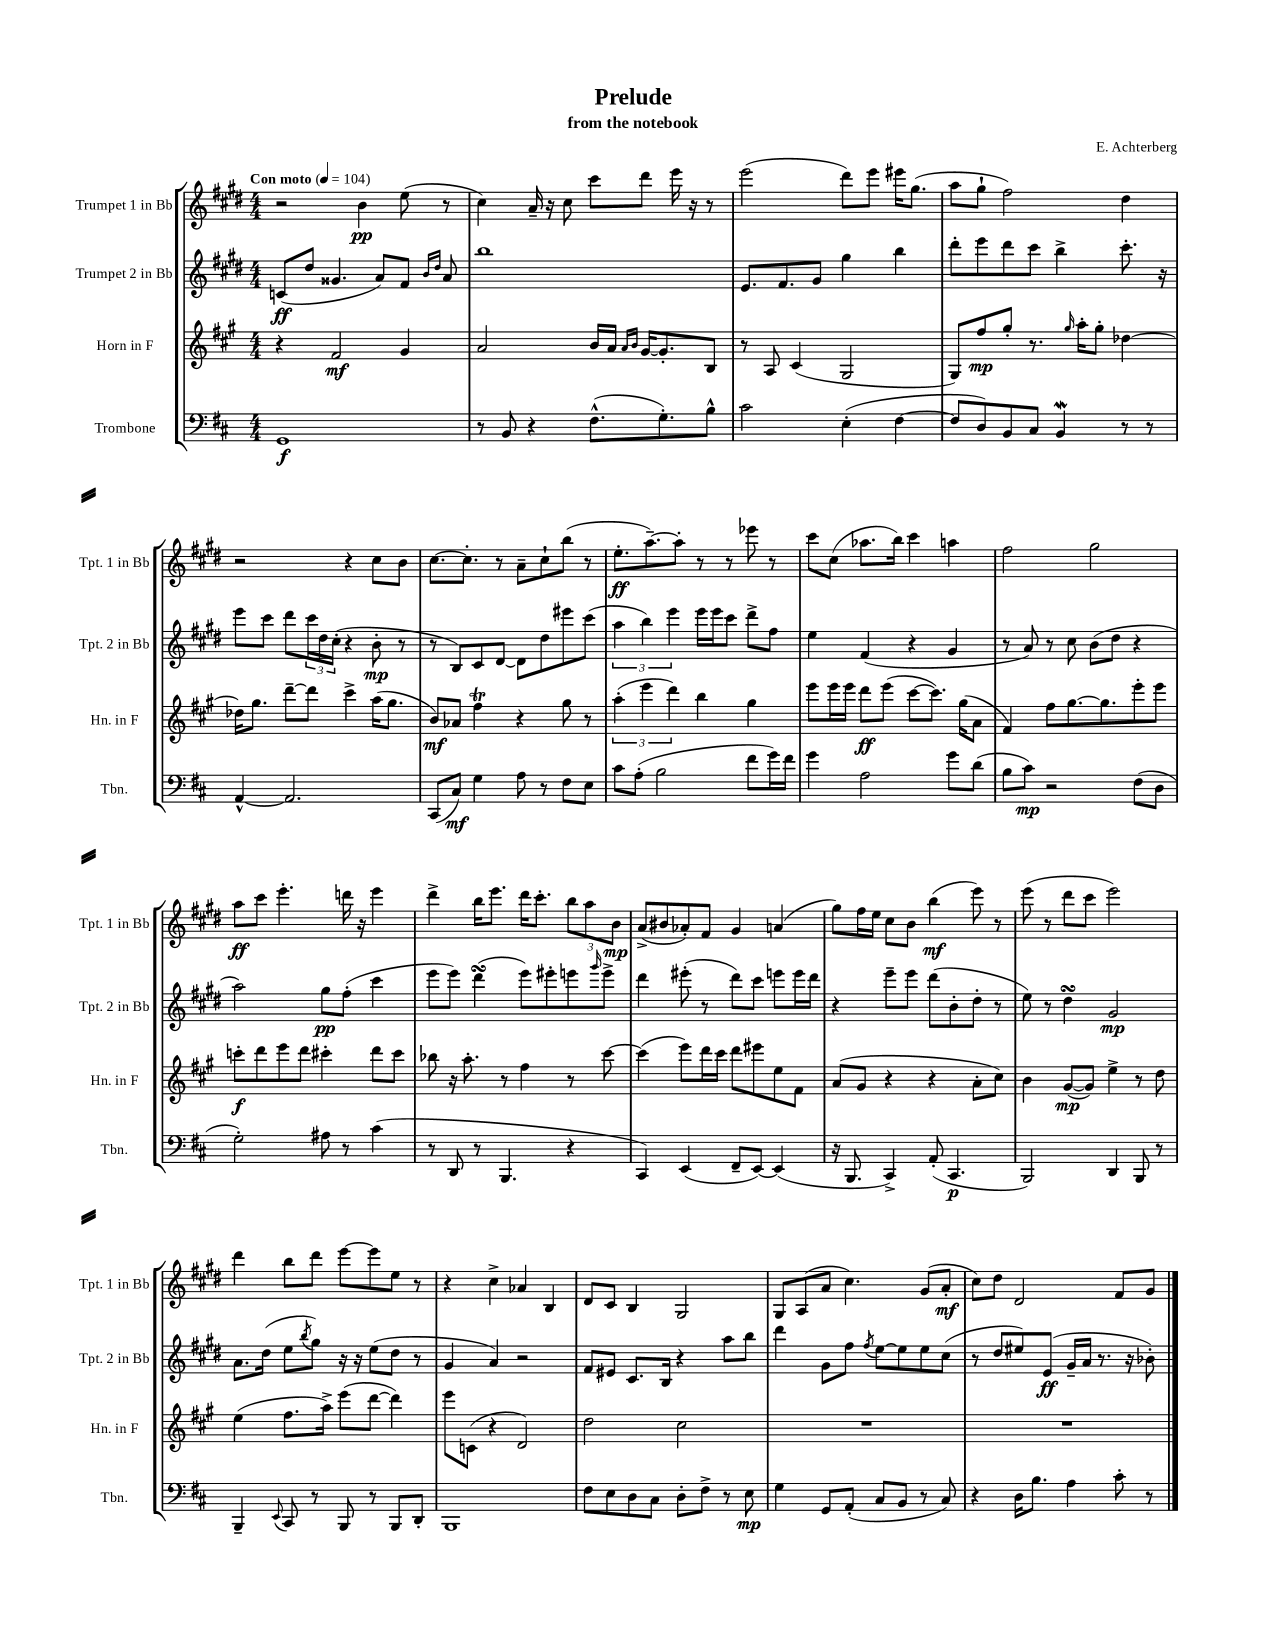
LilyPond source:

\header { title = "Prelude" composer = "E. Achterberg" subtitle = "from the notebook" }
<<
\new StaffGroup <<
\new Staff = "s0" \with { instrumentName = "Trumpet 1 in Bb" shortInstrumentName = "Tpt. 1 in Bb" } {
    \clef treble \key e \major \numericTimeSignature \time 4/4 \tempo "Con moto" 4 = 104
    r2 b'4\pp e''8( r8 |
    cis''4) a'16-- r16 cis''8 cis'''8 dis'''8 e'''16 r16 r8 |
    e'''2( dis'''8) e'''8 eis'''16 gis''8.( |
    a''8 gis''8-! fis''2) dis''4 |
    r2 r4 cis''8 b'8 |
    cis''8.~ cis''8.-. r8 a'8-- cis''8-! b''8( r8 |
    e''8.-.\ff a''8.~--) a''8-. r8 r8 ees'''8 r8 |
    cis'''8 cis''8( aes''8. b''16) cis'''4 a''4 |
    fis''2 gis''2 |
    a''8\ff cis'''8 e'''4.-. d'''16 r16 e'''4 |
    dis'''4-> b''16 e'''8. dis'''16 cis'''8.-. \tuplet 3/2 { b''8 a''8 b'8\mp } |
    a'8->( bis'8 aes'8-.) fis'8 gis'4 a'4( |
    gis''8) fis''16 e''16 cis''8 b'8 b''4\mf( e'''8) r8 |
    e'''8( r8 dis'''8 cis'''8 e'''2) |
    dis'''4 b''8 dis'''8 e'''8~ e'''8 e''8 r8 |
    r4 cis''4-> aes'4 b4 |
    dis'8 cis'8 b4 gis2 |
    gis8 a8( a'8 cis''4.) gis'8( a'8-.\mf |
    cis''8) dis''8 dis'2 fis'8 gis'8 \bar "|." |
}
\new Staff = "s1" \with { instrumentName = "Trumpet 2 in Bb" shortInstrumentName = "Tpt. 2 in Bb" } {
    \clef treble \key e \major \numericTimeSignature \time 4/4
    c'8\ff( dis''8 gisis'4. a'8) fis'8 \grace { b'16 dis''16 } a'8 |
    b''1 |
    e'8. fis'8. gis'8 gis''4 b''4 |
    dis'''8-. e'''8 dis'''8 cis'''8 b''4-> cis'''8.-. r16 |
    e'''8 cis'''8 dis'''8 \tuplet 3/2 { cis'''16 dis''16 cis''16-.( } r4 b'8-.\mp r8 |
    r8 b8) cis'8 dis'8~ dis'8 dis''8 eis'''8 cis'''8( |
    \tuplet 3/2 { a''4 b''4) e'''4 } e'''16 e'''16 cis'''8 dis'''8-> fis''8 |
    e''4 fis'4( r4 gis'4 |
    r8 a'8) r8 cis''8 b'8( dis''8 r4 |
    a''2) gis''8\pp fis''8-.( cis'''4 |
    e'''8 e'''8) dis'''4\turn( e'''8) eis'''8-. e'''8 \grace { gis'''16 } e'''8-> |
    dis'''4 eis'''8-.( r8 dis'''8) cis'''8 e'''8 e'''16 dis'''16 |
    r4 e'''8-- e'''8 dis'''8( b'8-. dis''8-. r8 |
    e''8) r8 dis''4\turn gis'2\mp |
    a'8. dis''16( e''8 \acciaccatura { b''8 } gis''8) r16 r16 e''8( dis''8 r8 |
    gis'4 a'4) r2 |
    fis'8 eis'8 cis'8. b16 r4 a''8 b''8 |
    dis'''4 gis'8 fis''8 \acciaccatura { fis''8 } e''8~ e''8 e''8 cis''8( |
    r8 dis''8 eis''8) e'8\ff( gis'16-- a'16 r8. r16 bes'8-.) \bar "|." |
}
\new Staff = "s2" \with { instrumentName = "Horn in F" shortInstrumentName = "Hn. in F" } {
    \clef treble \key a \major \numericTimeSignature \time 4/4
    r4 fis'2\mf gis'4 |
    a'2 b'16 a'16 \grace { a'16 b'16 } gis'16~ gis'8.-. b8 |
    r8 a8 cis'4( gis2 |
    gis8) fis''8\mp gis''8-. r8. \grace { gis''16 } a''16-. gis''8-. des''4~ |
    des''16 gis''8. d'''8~-- d'''8 cis'''4-> a''16( gis''8. |
    b'8\mf) aes'8 fis''4\trill r4 gis''8 r8 |
    \tuplet 3/2 { a''4-.( e'''4 d'''4) } b''4 gis''4 |
    e'''8 e'''16 e'''16 d'''8\ff e'''8( cis'''8~ cis'''8.) gis''16( a'8 |
    fis'4) fis''8 gis''8.~ gis''8. e'''8-. e'''8 |
    c'''8-.\f d'''8 e'''8 d'''8 cis'''4-. d'''8 cis'''8 |
    bes''8 r16 a''8.-. r8 fis''4 r8 cis'''8~ |
    cis'''4( e'''8) d'''16 cis'''16 d'''8 eis'''8 e''8 fis'8 |
    a'8( gis'8 r4 r4 a'8-. cis''8) |
    b'4 gis'8~\mp( gis'8) e''4-> r8 d''8 |
    e''4( fis''8. a''16->) e'''8( d'''8~ d'''4) |
    e'''8 c'8( r4 d'2) |
    d''2 cis''2 |
    R1 |
    R1 \bar "|." |
}
\new Staff = "s3" \with { instrumentName = "Trombone" shortInstrumentName = "Tbn." } {
    \clef bass \key d \major \numericTimeSignature \time 4/4
    g,1\f |
    r8 b,8 r4 fis8.-^( g8.-.) b8-^ |
    cis'2 e4-.( fis4~ |
    fis8 d8) b,8 cis8 b,4\mordent r8 r8 |
    a,4~-^ a,2. |
    cis,8( cis8\mf) g4 a8 r8 fis8 e8 |
    cis'8 a8-.( b2 fis'8 g'16) fis'16 |
    g'4 a2 g'8 d'8( |
    b8 cis'8\mp) r2 fis8( d8 |
    g2-.) ais8 r8 cis'4( |
    r8 d,8 r8 b,,4. r4 |
    cis,4) e,4( fis,8-- e,8~) e,4( |
    r16 b,,8. cis,4->) a,8-.( cis,4.\p |
    b,,2) d,4 b,,8 r8 |
    b,,4-- \appoggiatura { e,8 } cis,8 r8 b,,8 r8 b,,8 d,8-. |
    b,,1 |
    fis8 e8 d8 cis8 d8-. fis8-> r8 e8\mp |
    g4 g,8 a,8-.( cis8 b,8 r8 cis8) |
    r4 d16 b8. a4 cis'8-. r8 \bar "|." |
}
>>
>>
\layout { \context { \Score \remove "Bar_number_engraver" } }
